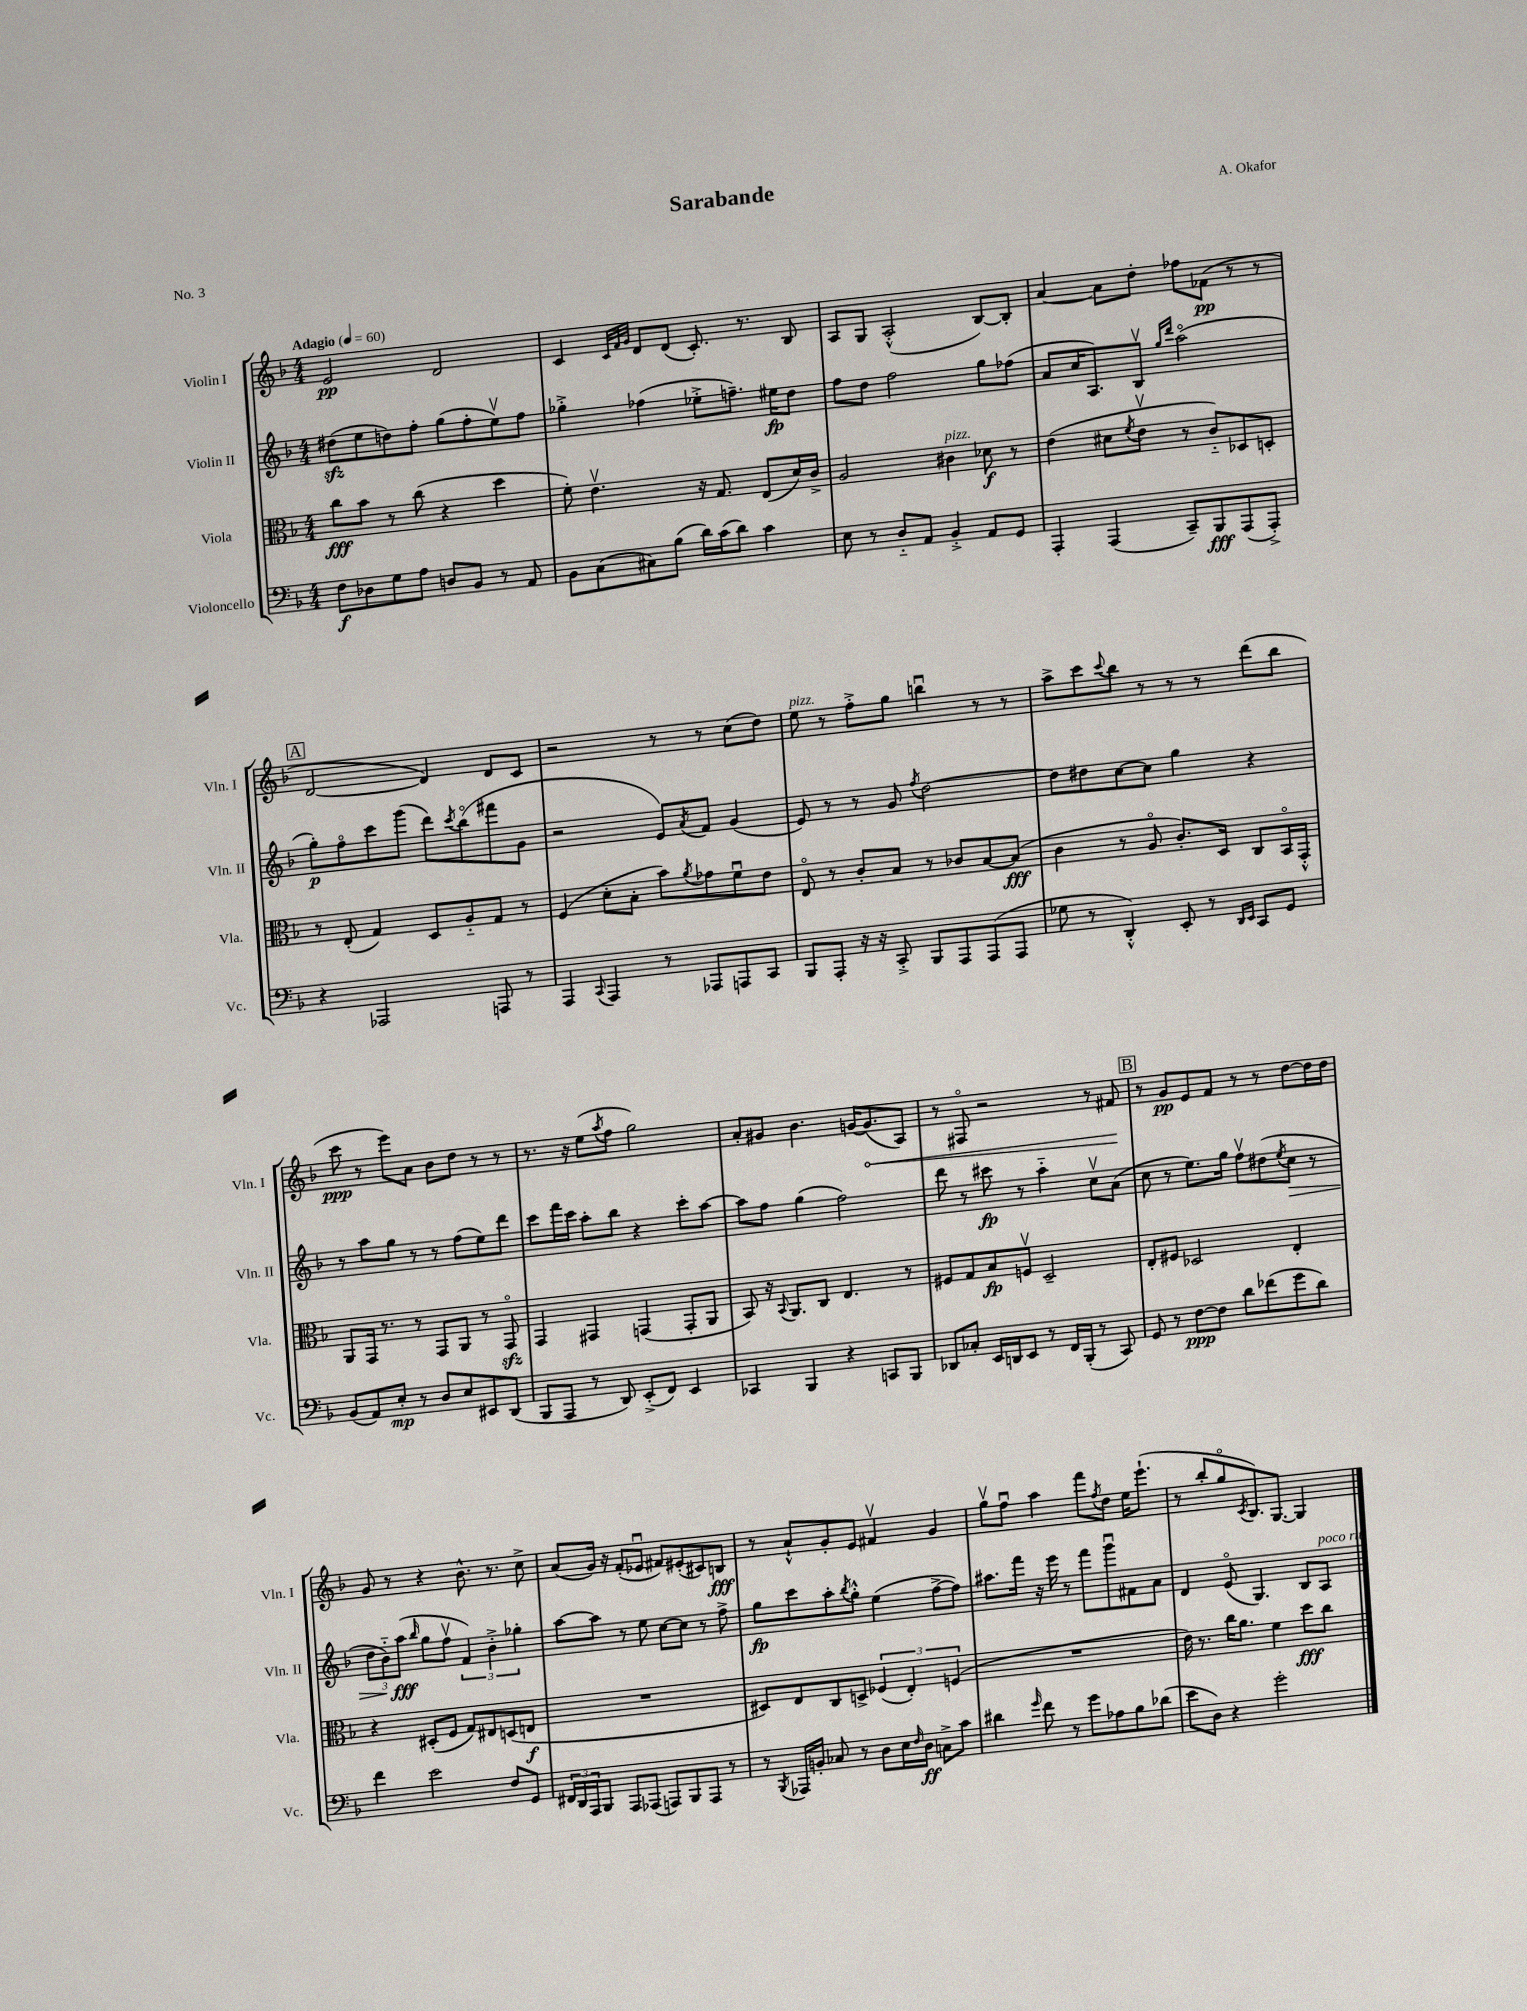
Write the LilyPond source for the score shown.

\header { title = "Sarabande" composer = "A. Okafor" piece = "No. 3" }
<<
\new StaffGroup <<
\new Staff = "s0" \with { instrumentName = "Violin I" shortInstrumentName = "Vln. I" } {
    \clef treble \key f \major \numericTimeSignature \time 4/4 \tempo "Adagio" 4 = 60
    e'2\pp d'2 |
    c'4 \grace { c'32 f'32 g'32 } d'8 d'8( c'8.-.) r8. bes8 |
    a8 g8 a2-.-^( bes8~) bes8-. |
    a'4~ a'8 d''8-. fes''8 fes'8\pp( r8 r8 |
    \mark \markup { \box "A" } d'2~ d'4) d'8 c'8 |
    r2 r8 r8 c''8( d''8) |
    e''8^\markup { \italic "pizz." } r8 f''8-.-> g''8 b''4\downbow r8 r8 |
    a''8-> c'''8 \appoggiatura { c'''8 } bes''8 r8 r8 r8 d'''8( bes''8 |
    c'''8\ppp r8 e'''8) a'8 bes'8 d''8 r8 r8 |
    r8. r16 e''8( \acciaccatura { a''8 } f''8 g''2) |
    a'8-. gis'8 bes'4. g'16~ \once \override Hairpin.circled-tip = ##t g'8.\<( a8) |
    r8 fis8\flageolet r2 r8 fis'8\! |
    \mark \markup { \box "B" } r8 g'8\pp e'8 f'8 r8 r8 d''8~ d''16 d''16 |
    g'8 r8 r4 bes'8.-^ r8. c''8-> |
    a'8( g'16) r16 f'8-.( ees'8\downbow fis'8) eis'8-.( cis'8) b8\fff |
    r8 a'8-!-^ g'8-. e'8 fis'4\upbow g'4 |
    g''8\upbow f''8\downbow a''4 f'''8 \acciaccatura { f''8 } d''8 e''16 e'''8.-!( |
    r8 bes''8-. g''8\flageolet \acciaccatura { c'8 } bes8.) g8.~ g4 \bar "|." |
}
\new Staff = "s1" \with { instrumentName = "Violin II" shortInstrumentName = "Vln. II" } {
    \clef treble \key f \major \numericTimeSignature \time 4/4
    dis''8\sfz( e''8 d''8) f''8-. g''8( f''8-. e''8\upbow) f''8 |
    ges''4-.-> fes''4( ees''8-.-> f''8.--) eis''16\fp d''8 |
    f''8 d''8 f''2 g''8 fes''8( |
    a'8 c''16 a8.) bes8\upbow \grace { g''16 d'''16 } a''2\flageolet( |
    \mark \markup { \box "A" } g''8-.\p) f''8\flageolet c'''8 g'''8( d'''8) \acciaccatura { c'''8 } bes''8\flageolet( fis'''8 g'8 |
    r2 e'8) \acciaccatura { a'8 } f'8 g'4( |
    e'8) r8 r8 g'8 \acciaccatura { f''8 } d''2~ |
    d''8 dis''8 c''8~ c''8 g''4 r4 |
    r8 a''8 g''8 r8 r8 f''8( e''8) d'''8 |
    c'''8 f'''16 c'''16 a''8-. bes''8 r4 c'''8-. a''8~ |
    a''8 f''8 g''4( f''2) |
    d'''8 r8 cis'''8\fp r8 a''4-_ c''8\upbow a'8( |
    \mark \markup { \box "B" } c''8 r8 e''8.) g''16 f''8\upbow dis''8( \acciaccatura { e''8 } c''8\> r8 |
    \tuplet 3/2 { d''8 bes'8-_) a''8\fff\!( } \grace { bes''16 } g''8 f''8\upbow \tuplet 3/2 { f'4) bes'4-.-> ges''4-. } |
    a''8~ a''8 r8 e''8 c''8~ c''8 r8 f''8-> |
    g''8\fp c'''8 a''8-. \acciaccatura { bes''8 } g''8-.-^ e''4( f''8~-> f''8) |
    ais''8. f'''16 r16 e'''16 r8 f'''8 g'''8\downbow fis'8 a'8 |
    d'4 e'8\flageolet( g4.) bes8 a8^\markup { \italic "poco rit." } \bar "|." |
}
\new Staff = "s2" \with { instrumentName = "Viola" shortInstrumentName = "Vla." } {
    \clef alto \key f \major \numericTimeSignature \time 4/4
    c''8\fff bes'8 r8 c''8( r4 d''4 |
    f'8-.) e'4.\upbow r16 g8. e8( d'16) c'16-> |
    a2 cis'4^\markup { \italic "pizz." } des'8\f r8 |
    e'4( dis'8 \acciaccatura { f'8 } e'8\upbow r8 c'8-_) des8 d8-. |
    \mark \markup { \box "A" } r8 e8-.( g4) d8 a8-_ g8 r8 |
    f4( d'8-. bes8-. bes'8) \acciaccatura { a'8 } ges'8 f'8\downbow e'8 |
    e8\flageolet r8 c'8-. bes8 r8 ces'8 bes8~ bes8\fff( |
    c'4 r8 a8\flageolet c'8.-.) d16 c8 bes,16\flageolet g,16-.-^ |
    a,8 g,16 r8. r8 g,8 a,8 r8 g,8\flageolet\sfz |
    g,4 gis,4 g,4( g,8-. a,8 |
    bes,8) r16 \appoggiatura { bes,8 } a,8. c8 e4. r8 |
    fis8 g8 bes8\fp f8\upbow d2-- |
    \mark \markup { \box "B" } e8-. fis8 des2 e4-. |
    r4 dis8-.( f8 g8) eis8 d8( e8\f |
    R1 |
    dis8) e8 c8 d8-> \tuplet 3/2 { fes4( e4-.) f4( } |
    R1 |
    e'16) r8. c''16 a'8. f'4 d''8\fff c''8 \bar "|." |
}
\new Staff = "s3" \with { instrumentName = "Violoncello" shortInstrumentName = "Vc." } {
    \clef bass \key f \major \numericTimeSignature \time 4/4
    f8\f des8 g8 a8 d8 bes,8 r8 a,8 |
    bes,8 c8( cis8) bes8( d'16) c'16( d'8) c'4 |
    e8 r8 d8-_ a,8 bes,4-.-> a,8 g,8 |
    a,,4-. a,,4( c,8--) bes,,8\fff a,,8( a,,8-.->) |
    \mark \markup { \box "A" } r4 aes,,2 a,,8 r8 |
    a,,4 \appoggiatura { c,8 } a,,4 r8 aes,,8 a,,8 c,8 |
    bes,,8 a,,8-. r16 r16 c,8-.-> bes,,8 a,,8 a,,8( a,,8 |
    ges8 r8 d,4-.-^) e,8-. r8 \grace { d,16 e,16 } c,8 g,8 |
    bes,8( a,8) e8-.\mp r8 d8 e8 eis,8 d,8( |
    bes,,8 a,,8 r8 d,8) e,8-.->( f,8) e,4 |
    ces,4 bes,,4 r4 c,8 bes,,8 |
    des,8 ces8-. e,16 d,16 e,8 r8 f,16 bes,,16-.( r8 c,8) |
    \mark \markup { \box "B" } g,8 r8 f8~\ppp f8 d'8 fes'8( g'8 d'8) |
    f'4 e'2 f8 g,8 |
    \tuplet 3/2 { fis,16 d,16 a,,16 } bes,,8 a,,8 aes,,8( a,,8) bes,,8 a,,8 r8 |
    r8 \acciaccatura { bes,,8 } aes,,16 b,16-. ces8 r8 d8 e16 \grace { f16 } d16\ff c8-> c'8 |
    dis'4 \grace { g'16 } f'8 r8 g'8 aes8 bes8 des'8( |
    e'8 d8) r4 g'2-. \bar "|." |
}
>>
>>
\layout { \context { \Score \remove "Bar_number_engraver" } }
